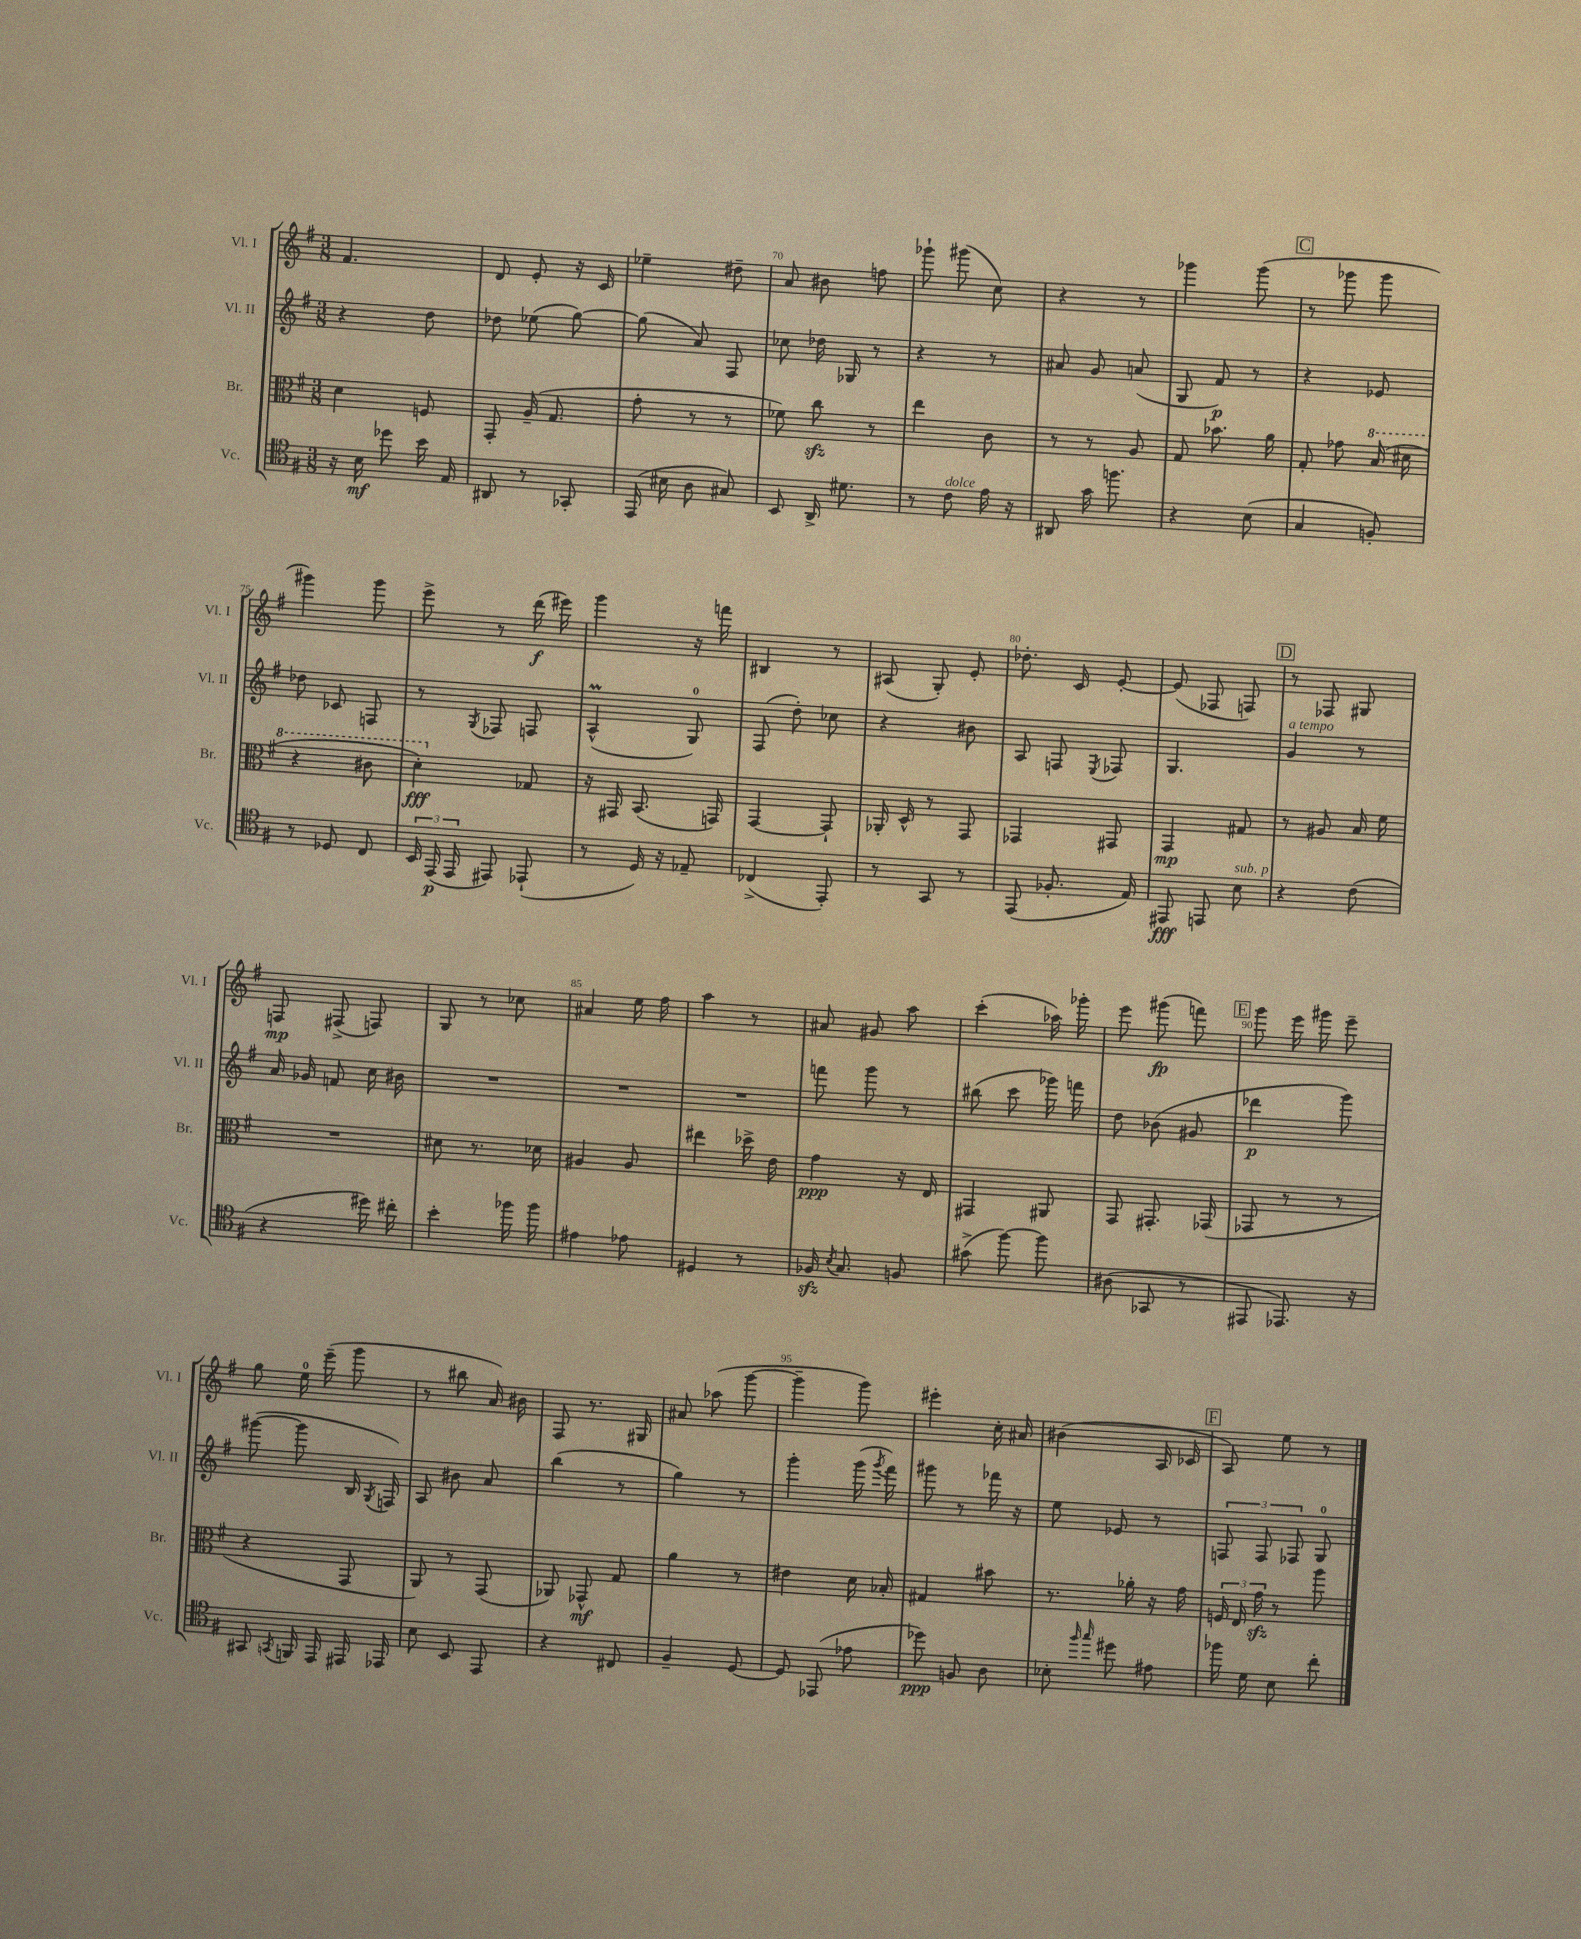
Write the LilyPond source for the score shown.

<<
\new StaffGroup <<
\new Staff = "s0" \with { instrumentName = "Vl. I" shortInstrumentName = "Vl. I" } {
    \clef treble \key g \major \numericTimeSignature \time 3/8
    \autoBeamOff fis'4. |
    d'8 e'8-. r16 c'16 |
    ees''4-- dis''8-- |
    a'8 bis'8 f''8 |
    ges'''8-! gis'''8( c''8) |
    r4 r8 |
    ges'''4 ges'''8( |
    \mark \markup { \box "C" } r8 ges'''8 ges'''8 |
    gis'''4) gis'''8 |
    e'''8-> r8 d'''16\f( eis'''16) |
    g'''4 r16 f'''16 |
    bis4 r8 |
    ais8( g8-.) e'8-. |
    des''8.-. c'16 e'8~-. |
    e'8( fes8 f8) |
    \mark \markup { \box "D" } r8 fes8 gis8 |
    f8\mp fis8->( f8) |
    g8 r8 ces''8 |
    ais'4 e''16 fis''16 |
    a''4 r8 |
    ais'8 gis'8 a''8 |
    c'''4-.( aes''16) ges'''16-. |
    e'''8 gis'''8\fp( f'''8) |
    \mark \markup { \box "E" } g'''8 e'''16 gis'''16 e'''8-- |
    g''8 e''16-0 e'''16--( g'''8 |
    r8 bis''8 a'16) bis'16 |
    fis8 r8. gis16 |
    ais'8 aes''8( g'''8~ |
    g'''4-- g'''8) |
    eis'''4-. c''16-. ais'16 |
    bis'4( a16 ces'16 |
    \mark \markup { \box "F" } a8) e''8 r8 \bar "|." |
}
\new Staff = "s1" \with { instrumentName = "Vl. II" shortInstrumentName = "Vl. II" } {
    \clef treble \key g \major \numericTimeSignature \time 3/8
    \autoBeamOff r4 d''8 |
    des''8 ees''8( g''8~) |
    g''8( a'8) fis8 |
    ces''8 des''16 ges16 r8 |
    r4 r8 |
    ais'8 g'8 a'8( |
    g8 fis'8\p) r8 |
    \mark \markup { \box "C" } r4 ees'8 |
    des''8 ces'8 f8 |
    r8 \acciaccatura { g8 } fes8 f8 |
    a4-^\prall( g8-0) |
    fis8( d''8-.) ces''8 |
    r4 bis'8 |
    a8 f8 \acciaccatura { e8 } fes8 |
    g4. |
    \mark \markup { \box "D" } g'4^\markup { \italic "a tempo" } r8 |
    a'16 ges'16 f'8 c''16 bis'16 |
    R4. |
    R4. |
    R4. |
    f'''8 g'''8 r8 |
    bis''8( c'''8 ges'''16) f'''16 |
    d''8 bes'8( gis'8 |
    \mark \markup { \box "E" } des'''4\p g'''8) |
    gis'''8~( gis'''8 b16 \acciaccatura { g8 } f16) |
    a8 bis'8 a'8 |
    b''4( r8 |
    g''4) r8 |
    g'''4-. g'''16( \acciaccatura { g'''8 } fis'''16) |
    gis'''8 r8 fes'''16 r16 |
    e''8 ees'8 r8 |
    \mark \markup { \box "F" } \tuplet 3/2 { f8 f8 fes8 } g8-0 \bar "|." |
}
\new Staff = "s2" \with { instrumentName = "Br." shortInstrumentName = "Br." } {
    \clef alto \key g \major \numericTimeSignature \time 3/8
    \autoBeamOff d'4 f8 |
    g,8-. a16--( g8. |
    g'8-. r8 r8 |
    fes'8) c''8\sfz r8 |
    e''4 c'8 |
    r8 r8 a8 |
    g8 bes'8. a'16 |
    \mark \markup { \box "C" } g8-. ges'8 \ottava #1 b'16( dis''16 |
    r4 cis''8 |
    d''4-.\fff) \ottava #0 ges8 |
    r16 gis,16 b,8.( g,16) |
    g,4~ g,8-! |
    aes,16-. d16-^ r8 g,8 |
    ges,4 gis,8 |
    g,4\mp gis8 |
    \mark \markup { \box "D" } r8 ais8 b16 fis'16 |
    R4. |
    dis'8 r8. des'16 |
    ais4 ais8 |
    eis''4 des''16-> e'16 |
    g'4\ppp r16 e16 |
    gis,4 ais,8 |
    g,8 gis,8.-. ges,16( |
    \mark \markup { \box "E" } ges,8 r8 r8 |
    r4 g,8 |
    a,8) r8 g,8( |
    aes,8) ges,8-^\mf g8 |
    a'4 r8 |
    eis'4 d'16 bes16-. |
    gis4 bis'8 |
    r8. aes'16-. r16 g'16 |
    \mark \markup { \box "F" } \tuplet 3/2 { f16 e16 g'16\sfz } r8 a''8 \bar "|." |
}
\new Staff = "s3" \with { instrumentName = "Vc." shortInstrumentName = "Vc." } {
    \clef tenor \key g \major \numericTimeSignature \time 3/8
    \autoBeamOff r16 b16\mf des''8 b'16 e16 |
    ais,8 r8 ges,8-. |
    e,16( bis16 a8 gis8) |
    b,8 a,16-> dis'8. |
    r8 c'8^\markup { \italic "dolce" } e'16 r16 |
    ais,8 g'16 f''8. |
    r4 b8( |
    \mark \markup { \box "C" } g4 f8-.) |
    r8 des8 c8 |
    \tuplet 3/2 { b,16 e,16\p( e,16 } eis,8) ees,8-!( |
    r8 d16) r16 ees8-- |
    ces4->( e,8-.) |
    r8 g,8 r8 |
    e,8( fes8.-. e16) |
    eis,8\fff e,8 b8^\markup { \italic "sub. p" } |
    \mark \markup { \box "D" } r4 c'8( |
    r4 dis''16) cis''16-. |
    b'4-. fes''16 fes''16 |
    eis'4 ees'8 |
    dis4 r8 |
    fes16\sfz \acciaccatura { b8 } g8. f8 |
    gis'8->( fis''8~) fis''8 |
    ais8( ges,8 r8 |
    \mark \markup { \box "E" } eis,8 ees,8.) r16 |
    gis,8 \acciaccatura { g,8 } f,16 e,16 eis,16 ees,16 |
    b8 b,8 e,8 |
    r4 cis8 |
    fis4-- d8~ |
    d8 ees,8( ees'8 |
    des''8\ppp) f8 a8 |
    bes8-. \grace { fis''16 g''16 } dis''8 eis'8 |
    \mark \markup { \box "F" } fes''16 d'16 b8 c''8-. \bar "|." |
}
>>
>>
\layout { \context { \Score currentBarNumber = #67 \override BarNumber.break-visibility = ##(#f #t #t) barNumberVisibility = #(every-nth-bar-number-visible 5) } }
